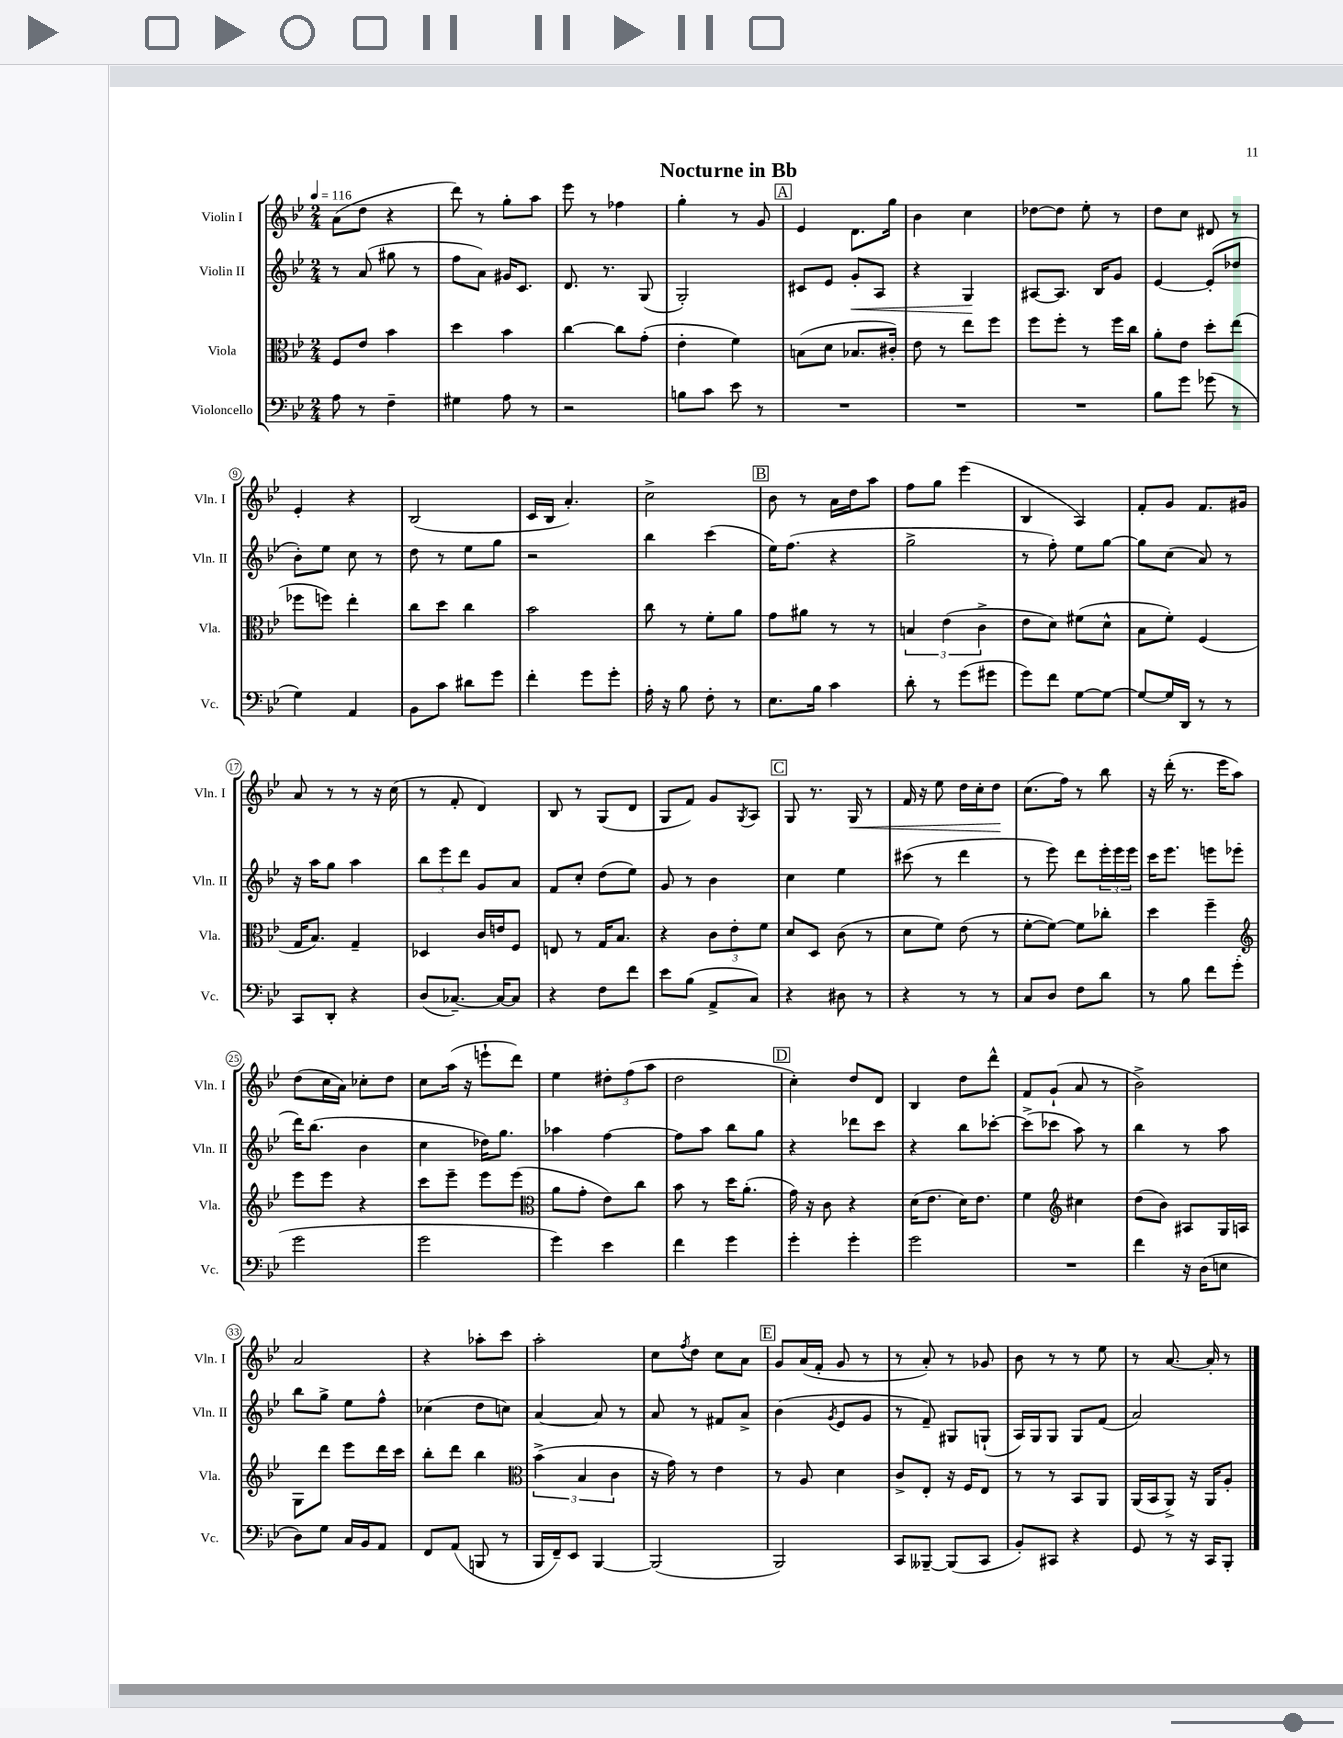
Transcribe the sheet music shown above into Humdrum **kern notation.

**kern	**kern	**kern	**kern
*staff4	*staff3	*staff2	*staff1
*clefF4	*clefC3	*clefG2	*clefG2
*k[b-e-]	*k[b-e-]	*k[b-e-]	*k[b-e-]
*M2/4	*M2/4	*M2/4	*M2/4
*MM116	*MM116	*MM116	*MM116
8A	8F	8r	(8a
8r	8e-	(8a	8dd
4F~	4b-	8gg#	4r
.	.	8r	.
=	=	=	=
4G#	4dd	8ff	8ddd)
.	.	8a)	8r
8A	4b-	16g#	8gg'
.	.	8.c	.
8r	.	.	8aa
=	=	=	=
2r	[4cc	8.d	8eee-
.	.	.	8r
.	.	8.r	.
.	8cc]	.	4ff-
.	(8g'	(8G	.
=	=	=	=
8B	4e-'	2G')	4gg'
8c	.	.	.
8e-	4f)	.	8r
8r	.	.	8g
=	=	=	=
2r	(8B	8c#	4e-
.	8d	8e-	.
.	8.B-	8g'	8.d
.	.	8A	.
.	16c#')	.	16gg
=	=	=	=
2r	8e-	4r	4b-
.	8r	.	.
.	8ee-	4G	4cc
.	8ff	.	.
=	=	=	=
2r	8ff	[8A#	[8dd-
.	8ff'	8.A#]	8dd-]
.	8r	.	8ee-'
.	.	16B-	.
.	16ff	8g	8r
.	16cc	.	.
=	=	=	=
8B-	8a'	[4e-	8dd
8g	8e-	.	8cc
(8g-	8dd'	(8e-']	8d#
8r	(8ee-	8dd-	8r
=	=	=	=
4G)	8ff-	8b-')	4e-'
.	8ff)	8ee-	.
4AA	4ee-'	8cc	4r
.	.	8r	.
=	=	=	=
8BB-	8cc	8dd	(2B-
8c	8dd	8r	.
8d#	4cc	8ee-	.
8g	.	8gg	.
=	=	=	=
4f'	2b-	2r	16c
.	.	.	16B-
.	.	.	4.a')
8g	.	.	.
8g'	.	.	.
=	=	=	=
16A'	8cc	4bb-	2cc^
16r	.	.	.
8B-	8r	.	.
8F'	8f'	(4ccc	.
8r	8a	.	.
=	=	=	=
8.E-	8g	16ee-)	8b-
.	.	(8.ff	.
.	8a#	.	8r
16B-	.	.	.
4c	8r	4r	16a
.	.	.	16dd
.	8r	.	8aa
=	=	=	=
8d'	6B	2gg^	8ff
8r	.	.	8gg
.	(6e-	.	.
(8g	.	.	(4eee-
.	6c^	.	.
8g#	.	.	.
=	=	=	=
8g)	8e-	8r	4B-
8f	8d)	8ff')	.
[8G	(8f#	8ee-	4A)
8G_	8d^^	[8gg	.
=	=	=	=
8G_	8B-	8gg]	8f'
16G]	8f')	(8cc	8g
16DD	.	.	.
8r	(4F	8a)	8.f
8r	.	8r	.
.	.	.	16g#
=	=	=	=
8CC	16G	16r	8a
.	8.B-)	16aa	.
8DD'	.	8gg	8r
4r	4G~	4aa	8r
.	.	.	16r
.	.	.	(16cc
=	=	=	=
(8D	4D-	12bb-	8r
.	.	12eee-	.
[8.C-~)	.	.	8f'
.	.	12ddd	.
.	16c	8g	4d)
16C-_	16e	.	.
8C-]	8F	8a	.
=	=	=	=
4r	8E	8f	8B-
.	8r	8cc'	8r
8F	16G	(8dd	(8G
.	8.B-	.	.
8f	.	8ee-)	8d
=	=	=	=
8e-	4r	8g	8G
(8B-	.	8r	8f)
8AA^	12c	4b-	8g
.	12e-'	.	.
.	.	.	8qG
8C)	.	.	8A
.	12f	.	.
=	=	=	=
4r	8d	4cc	8G
.	8D	.	8.r
8D#	(8c	4ee-	.
.	.	.	16G
8r	8r	.	8r
=	=	=	=
4r	8d	(8ccc#	16f
.	.	.	16r
.	8f)	8r	8ee-
8r	(8e-	4ddd	16dd
.	.	.	16cc'
8r	8r	.	8dd
=	=	=	=
8C	[8f'	8r	(8.cc
8D	8f_)	8eee-)	.
.	.	.	16ff)
8F	8f]	8ddd	8r
8d	8cc-'	24eee-'	8bb-
.	.	24eee-	.
.	.	24eee-	.
=	=	=	=
8r	4dd	16ccc	16r
.	.	8.eee-	(16ddd'
8B-	.	.	8.r
8f	4ff~	8eee	.
.	.	.	16eee-
(8g'	.	(8eee-	8aa)
=	=	=	=
*	*clefG2	*	*
2g	8eee-	16ddd)	(8dd
.	.	(8.bb-	.
.	8eee-	.	16cc
.	.	.	16a)
.	4r	4b-	8cc-'
.	.	.	8dd
=	=	=	=
2g	8ccc	4cc	8cc
.	8eee-~	.	(16aa
.	.	.	16r
.	8eee-	16dd-)	8eee`
.	.	8.gg	.
.	(8eee-	.	8ddd)
=	=	=	=
*	*clefC3	*	*
4g)	8a	4aa-	4ee-
.	8g'	.	.
4e-	8e-)	[4ff	12dd#'
.	.	.	(12ff
.	8cc	.	.
.	.	.	12aa
=	=	=	=
4f	8b-	8ff]	2dd
.	8r	8aa	.
4g	16dd	8bb-	.
.	(8.a'	.	.
.	.	8gg	.
=	=	=	=
4g'	16g)	4r	4cc')
.	16r	.	.
.	8c	.	.
4g'	4r	8ddd-	8dd
.	.	8ccc	8d
=	=	=	=
2g	(16d	4r	4B-
.	8.e-	.	.
.	16d)	8bb-	8dd
.	8.e-	.	.
.	.	[8ccc-'	8ddd^^
=	=	=	=
2r	4f	(8ccc-^]	8f
.	.	8ccc-	(8g`
*	*clefG2	*	*
.	4cc#	8aa)	8a
.	.	8r	8r
=	=	=	=
4f	(8dd	4bb-	2b-^)
.	8b-)	.	.
16r	8A#	8r	.
(16D	.	.	.
8E	16G	8aa	.
.	16A	.	.
=	=	=	=
8D)	8G	8bb-	2a
8G	8ddd	8gg^	.
16C	8eee-	8ee-	.
16BB-	.	.	.
8AA	16ddd	8ff^^	.
.	16ccc	.	.
=	=	=	=
8FF	8bb-'	(4cc-	4r
(8AA	8ddd	.	.
8BBB	4bb-	8dd	8aa-'
8r	.	8cc)	8ccc
=	=	=	=
*	*clefC3	*	*
16BBB-	(6b-^	[4a	2aa'
16FF~)	.	.	.
8EE-	.	.	.
.	6B-	.	.
[4BBB-	.	8a]	.
.	6c	.	.
.	.	8r	.
=	=	=	=
(2BBB-]	16r	8a	8cc
.	16g)	.	.
.	.	.	8qff
.	8r	8r	8dd
.	4e-	8f#	8cc
.	.	8a^	8a
=	=	=	=
2BBB-)	8r	(4b-	8g
.	8A	.	(16a
.	.	.	16f'
.	.	8qg	.
.	4d	8e-	8g
.	.	8g	8r
=	=	=	=
8CC	8c^	8r	8r
[8BBB--~	8E-'	8f~)	8a')
(8BBB--]	16r	8G#	8r
.	16F	.	.
8CC	8E-	(8G`	8g-
=	=	=	=
8BB-')	8r	16A)	8b-
.	.	16G	.
8CC#	8r	8G	8r
4r	8BB-	8G	8r
.	8AA	(8f	8ee-
=	=	=	=
8GG	(16AA	2a)	8r
.	16BB-	.	.
8r	8AA^)	.	[8.a
16r	16r	.	.
16CC	16AA	.	16a']
8BBB-'	8A'	.	8r
==	==	==	==
*-	*-	*-	*-
